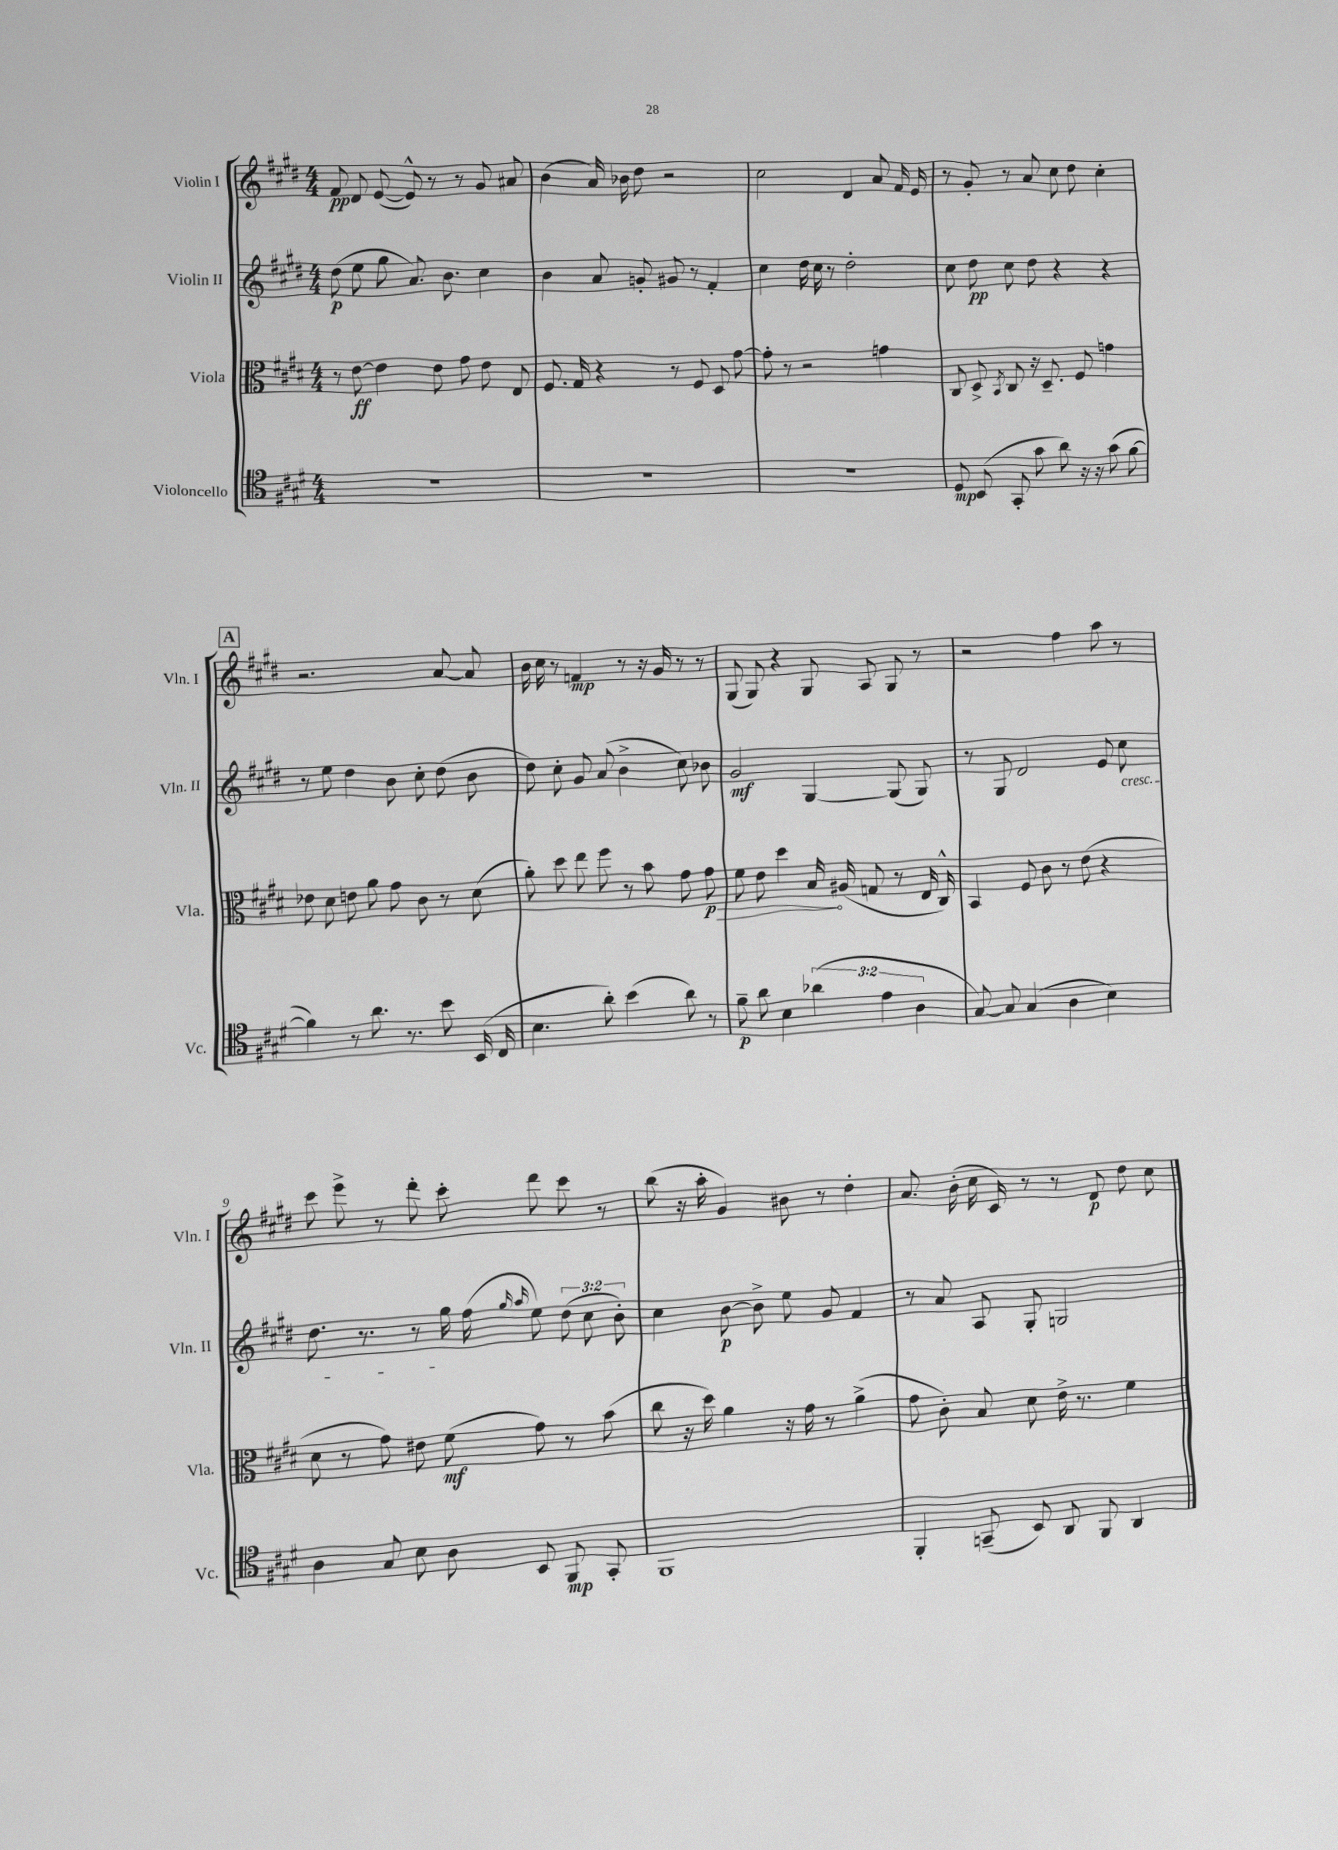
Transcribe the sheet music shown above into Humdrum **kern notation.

**kern	**kern	**kern	**kern
*staff4	*staff3	*staff2	*staff1
*clefC4	*clefC3	*clefG2	*clefG2
*k[f#c#g#d#]	*k[f#c#g#d#]	*k[f#c#g#d#]	*k[f#c#g#d#]
*M4/4	*M4/4	*M4/4	*M4/4
1r	8r	(8dd#	8f#
.	[8e	8ee	8d#
.	4e]	8gg#	([8e
.	.	8.a)	8e^^])
.	8e	.	8r
.	.	8.b	.
.	8g#	.	8r
.	8e	4cc#	8g#
.	8E	.	8a#
=	=	=	=
1r	8.F#	4b	(4b
.	16G#	.	.
.	4r	8a	16a)
.	.	.	16b-
.	.	8g'	8dd#
.	8r	8g#	2r
.	8F#	8r	.
.	8D#	4f#'	.
.	[8g#	.	.
=	=	=	=
1r	8g#']	4cc#	2cc#
.	8r	.	.
.	2r	16dd#	.
.	.	16cc#	.
.	.	8r	.
.	.	2dd#'	4d#
.	4g	.	8a
.	.	.	16f#
.	.	.	16e
=	=	=	=
8D#	8C#	8cc#	8r
(8BB	8D#^	8dd#	8g#'
.	8qBB	.	.
8GG#'	8C#	8cc#	8r
8g#	16r	8dd#	8a
.	8.D#~	.	.
8a)	.	4r	8cc#
16r	8F#	.	8dd#
16r	.	.	.
(8g#	4g	4r	4cc#'
[8f#	.	.	.
=	=	=	=
4f#])	8e-	8r	2.r
.	8d#	8ee	.
8r	8e	4dd#	.
8.a	8a	.	.
.	8g#	8b	.
8.r	.	.	.
.	8c#	8cc#'	.
8b	8r	(8dd#	[8a
(16BB	(8d#	8b	8a]
16C#	.	.	.
=	=	=	=
4.B	8a')	8dd#)	16b
.	.	.	16cc#
.	8dd#	8cc#'	8r
.	8ee	8g#	4f
8a')	8ff#	(8a	.
(4b	8r	4b^	8r
.	8b	.	16r
.	.	.	16g#
8a)	8g#	8cc#)	8r
8r	8g#	8b-	8r
=	=	=	=
8f#~	8f#	2g#	(8G#
8a	8e	.	8G#)
4B	4dd#	.	4r
(6a-	16B	[4G#	8G#
.	(16A#	.	.
.	8G	.	8A
6e	.	.	.
.	8r	(8G#]	8G#
6A	.	.	.
.	16E	8G#)	8r
.	16C#^^)	.	.
=	=	=	=
[8G#)	4BB	8r	2r
8G#]	.	8G#	.
(4G#	8F#	2d#	.
.	8c#	.	.
4A	8r	.	4ff#
.	(8e	.	.
4B)	4r	8e	8aa
.	.	8cc#	8r
=	=	=	=
4A	8d#	8.dd#	8ccc#
.	8r	.	8eee^
.	.	8.r	.
8G#	8g#)	.	8r
8B	8e#	8r	8ddd#'
8A	(8f#	16gg#	8ccc#'
.	.	(16ff#	.
.	.	16qqgg#	.
.	.	16qqaa	.
8BB	8g#)	8ee)	8ddd#
8FF#	8r	(12dd#	8ccc#
.	.	12cc#	.
8GG#'	(8b	.	8r
.	.	12b')	.
=	=	=	=
1FF#	8cc#	4cc#	(8bb
.	16r	.	16r
.	16dd#)	.	16aa'
.	4a	[8b	4g#)
.	.	8b^]	.
.	16r	8ee	8b#
.	16g#	.	.
.	8r	8g#	8r
.	(4a^	4f#	4dd#'
=	=	=	=
4FF#'	8g#	8r	8.a
.	8c#')	8a	.
.	.	.	(16b'
(8GG~	8B	8A	16cc#
.	.	.	16c#)
8BB)	8d#	8G#'	8r
8AA	16e^	2G	8r
.	8.r	.	.
8FF#	.	.	8d#
4AA	4f#	.	8dd#
.	.	.	8cc#
==	==	==	==
*-	*-	*-	*-
